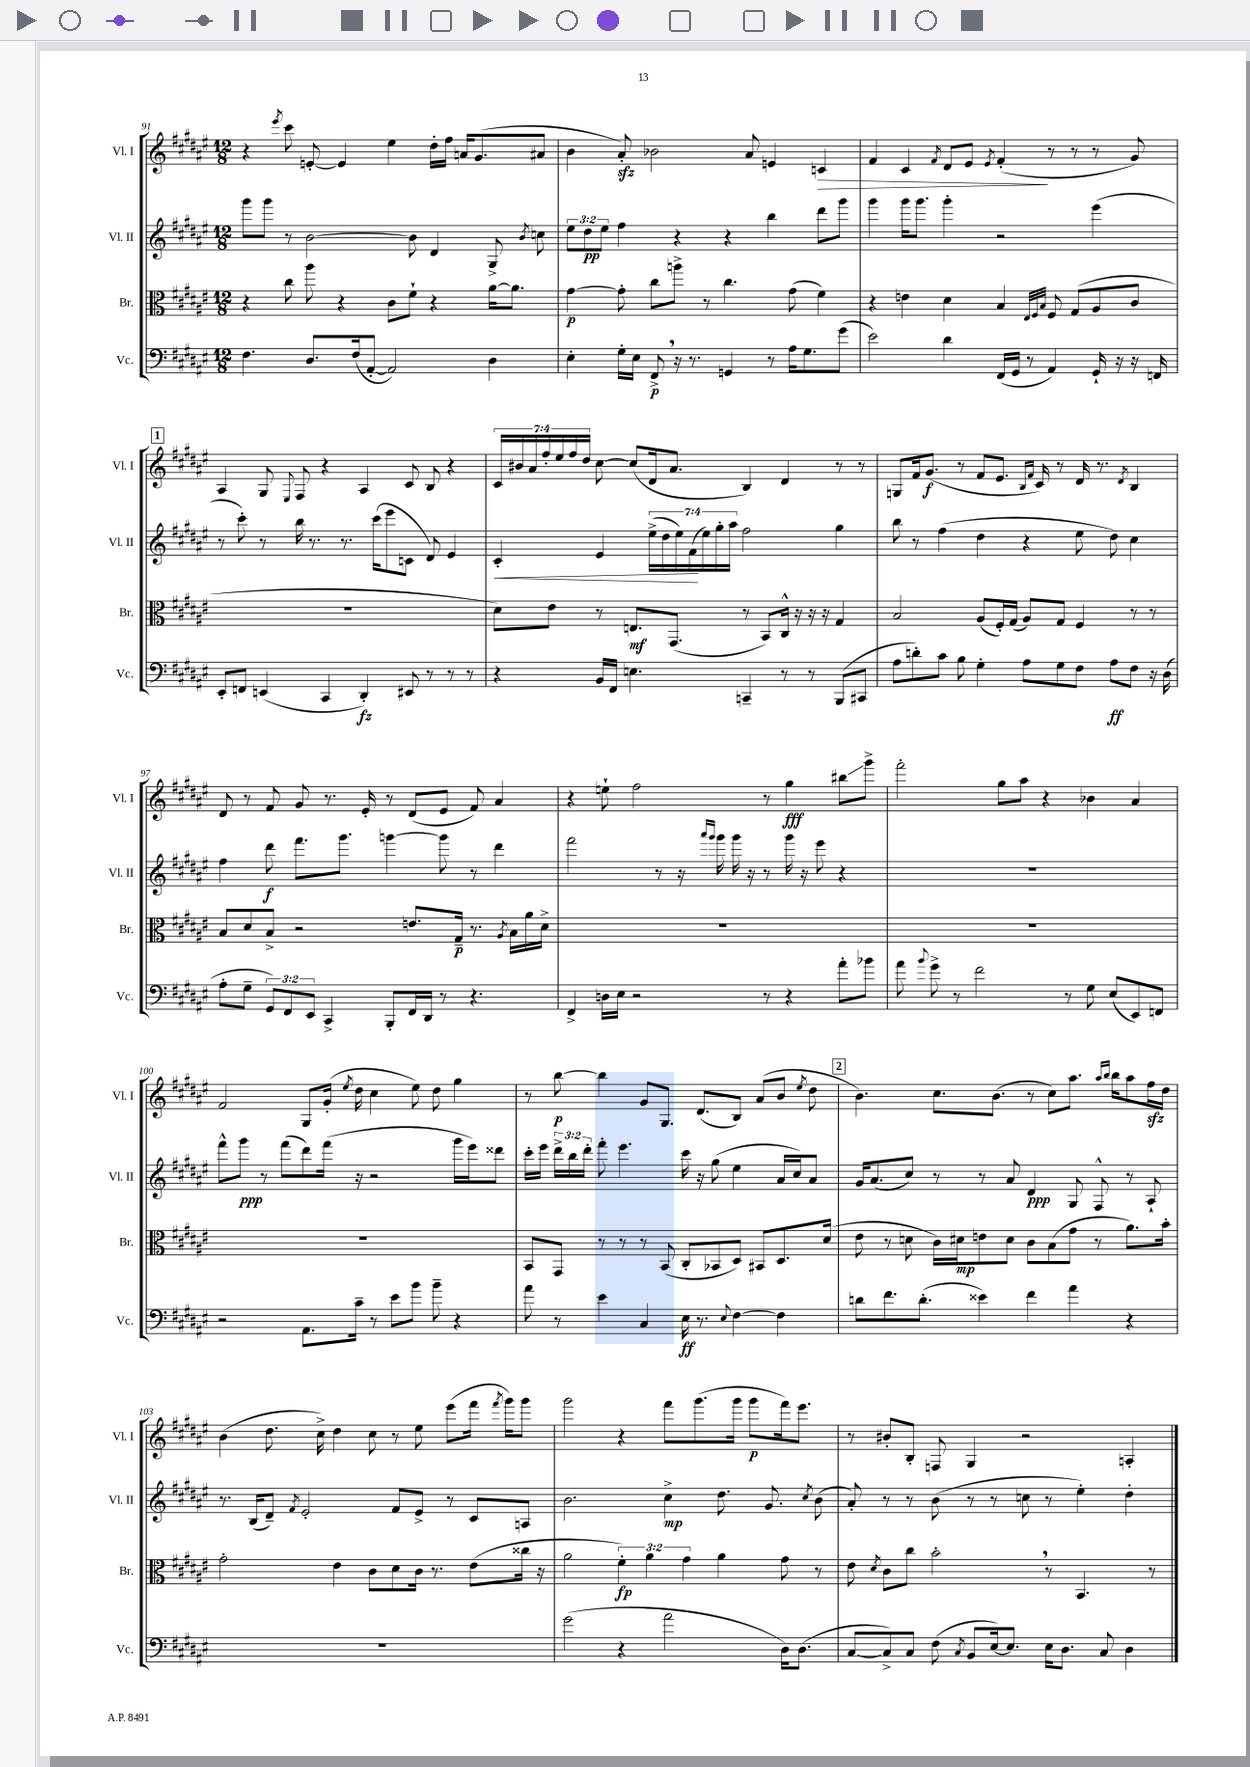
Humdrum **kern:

**kern	**kern	**kern	**kern
*staff4	*staff3	*staff2	*staff1
*clefF4	*clefC3	*clefG2	*clefG2
*k[f#c#g#d#a#e#]	*k[f#c#g#d#a#e#]	*k[f#c#g#d#a#e#]	*k[f#c#g#d#a#e#]
*M12/8	*M12/8	*M12/8	*M12/8
4.F#	4r	8ggg#	4r
.	.	8ggg#	.
.	.	.	8qeee#
.	8cc#	8r	8ccc#
8.D#	8aa#	[2b	[8e'
.	4r	.	4e]
(16F#	.	.	.
[8AA#'	.	.	.
2AA#])	8c#	.	4ee#
.	8f#`	8b]	.
.	4r	4d#	16dd#'
.	.	.	16ff#
.	.	.	16a
.	.	.	(8.g#
4D#	[16a#	8G#^	.
.	8.a#]	.	.
.	.	8qb	.
.	.	8cc	8a#
=	=	=	=
4E#'	[4g#	12ee#	4b
.	.	12dd#	.
.	.	12ee#	.
16G#'	8g#']	4ff#	8a#')
16E#	.	.	.
8FF#^	8cc#	.	2b-
16r	8aa^	4r	.
8.r	.	.	.
.	8r	.	.
4GG	4.cc#	4r	.
.	.	.	8a#
8r	.	4bb	4e
16A#	(8g#	.	.
8.G#	.	.	.
.	4f#)	8ddd#	4c
(8g#	.	8ggg#	.
=	=	=	=
2e#)	4r	4ggg#	4f#
.	4e	16ggg#	4c#
.	.	8.ggg#	.
.	.	.	8qf#
4d#	4d#	4ggg#'	8d#
.	.	.	8e#
.	.	.	8qe#
(16FF#	4B	2r	(4f#'
16GG#	.	.	.
8r	.	.	.
.	32qqE#	.	.
.	32qqF#	.	.
.	32qqB	.	.
4AA#)	8F#	.	8r
.	(8G#	.	8r
16GG#`	8A#	(4eee#	8r
16r	.	.	.
16r	8c#	.	8g#)
16FF	.	.	.
=	=	=	=
8EE#'	1.r	8r	4A#
8FF	.	8ccc#')	.
(4EE	.	8r	8G#
.	.	.	8qqE#
.	.	16bb	8F#
.	.	8.r	.
4CC#	.	.	4r
.	.	8.r	.
4DD#')	.	.	4A#
.	.	(16ccc#	.
.	.	8eee#	.
8EE#	.	8c	8c#
8r	.	8d#)	8B
8r	.	4e#	4r
8r	.	.	.
=	=	=	=
4r	8d#)	4c#'	28c#
.	.	.	28b#
.	.	.	28a#
.	.	.	28ff#'
.	8e#	.	.
.	.	.	28ee#
.	.	.	28ff#
.	.	.	28dd#
16BB	8r	4e#	[8cc#
16FF#	.	.	.
4.E	8.E	.	(8cc#]
.	.	(28ee#^	16d#
.	.	28dd#	.
.	(8.GG#	.	8.a#
.	.	28ee#)	.
.	.	(28f#	.
.	.	28ee#)	.
.	.	28gg#'	.
.	.	28aa#	.
4CC~	8r	2ff#	4B)
.	8BB)	.	.
8r	16C#^^	.	4d#
.	16r	.	.
8r	16r	.	.
.	16r	.	.
(8BBB	4G#	4gg#	8r
8CC#	.	.	8r
=	=	=	=
8A#	2B	8bb	8G
8d')	.	8r	16f#
.	.	.	(8.g#
8c#	.	(4ff#	.
8B	.	.	8r
4G#'	(8A#	4dd#	8f#
.	16F#')	.	8.e#
.	(16G#	.	.
8A#	8A#)	4r	.
.	.	.	16qqB
.	.	.	16qqf#
.	.	.	16c#)
8G#	8G#	.	8r
8F#	4F#	8ee#	16d#
.	.	.	8.r
8A#	.	8dd#)	.
.	.	.	8qd#
8F#	8r	4cc#	4B
16r	8r	.	.
(16D#	.	.	.
=	=	=	=
8A#'	8B	4ff#	8d#
8G#~	8d#	.	8r
12GG#)	8B^	8ddd#	8f#
12FF#	.	.	.
.	2r	8.fff#	8g#
12EE#	.	.	.
4CC#^	.	.	8.r
.	.	8.ggg#	.
.	.	.	16e#'
8BBB'	.	[4ggg	8r
16FF#	8.e	.	(8d#
16DD#	.	.	.
8r	.	8ggg]	8e#
.	16G#~	.	.
4.r	8.r	8r	8f#)
.	.	4ddd#	4a#
.	8qA#	.	.
.	16B	.	.
.	16a#	.	.
.	16d#^	.	.
=	=	=	=
4FF#^	1.r	2fff#	4r
16D	.	.	8ee`
16E#	.	.	.
2r	.	.	2ff#
.	.	8r	.
.	.	16r	.
.	.	16qqaaa#	.
.	.	16qqggg#	.
.	.	16ggg#	.
.	.	16ggg#	.
.	.	16r	.
8r	.	8r	8r
4r	.	16ggg#	4gg#
.	.	16r	.
.	.	8eee#	.
8a#'	.	4r	8bb#
8b-	.	.	8ggg#^
=	=	=	=
8a#	1.r	1.r	2fff#'
8qqb	.	.	.
8g#^	.	.	.
8r	.	.	.
2f#	.	.	.
.	.	.	8gg#
.	.	.	8aa#
.	.	.	4r
8r	.	.	.
8G#	.	.	4b-
(8E#	.	.	.
8EE#)	.	.	4a#
8FF	.	.	.
=	=	=	=
2r	1.r	8fff#^^	2f#
.	.	8ggg#	.
.	.	8r	.
.	.	(8fff#	.
8.AA#	.	8ddd#)	8G#
.	.	(16fff#	(16g#'
.	.	.	8qee#
16c#~	.	16r	16dd#
8r	.	2r	4cc#
8e#	.	.	.
8b	.	.	8ee#)
8b~	.	.	8dd#
4r	.	16ggg#	4gg#
.	.	16eee#)	.
.	.	8ddd##	.
=	=	=	=
8a#	8BB	16ccc#'	8r
.	.	16eee#	.
8r	8GG#	24ddd#^	[8bb
.	.	24bb	.
.	.	24ddd#'	.
4e#	8r	8fff#'	4bb]
.	8r	4.eee#	.
4C#	8r	.	8g#
.	(8BB	.	8.G#
16E#	8C#'	16ccc#	.
8.r	.	16r	(8.d#
.	8BB-	(8gg#	.
8qqE#	.	.	.
[4F#	8D#)	4ee#	8B)
.	8BB#	.	(8a#
4F#]	8.D#	16a#	8b
.	.	16cc#)	.
.	.	.	8qee#
.	.	8a#	8dd#
.	(16d#	.	.
=	=	=	=
8d	8e#	16g#	4.b)
.	.	(8.a#	.
8.f#	8r	.	.
.	8d	8cc#)	.
(8.d'	.	.	.
.	16c#)	8r	8.cc#
.	16d#	.	.
4e##)	8e	8r	.
.	.	.	(8.b
.	8d#	8a#	.
4f#	8c#	4d#	8r
.	(8B	.	8cc#)
4a#	8g#	8G#	8.aa#
.	8r	8F#^^	.
.	.	.	16qqaa#
.	.	.	16qqbb
.	.	.	16bb
4r	8.a#)	8r	8aa#
.	.	8A#`	16ff#
.	16b'	.	16dd#
=	=	=	=
1.r	2g#'	8.r	(4b
.	.	(16B	.
.	.	8d#~)	8.dd#
.	.	8qf#	.
.	.	2e#'	.
.	.	.	16cc#^)
.	4e#	.	4dd#
.	8c#	.	8cc#
.	8d#	8f#	8r
.	16c#	8e#^	8ee#
.	8.r	.	.
.	.	8r	(8eee#
.	(8e#	8c#	16fff#
.	.	.	8qfff#
.	.	.	16ggg#)
.	16cc##	8A	8ggg#
.	16r	.	.
=	=	=	=
(2g#	2a#	2.b	2ggg#
4r	6f#')	.	4r
.	6a#	.	.
2a#	.	4cc#^	8fff#
.	6g#	.	.
.	.	.	(8.ggg#
.	4a#	8.dd#	.
.	.	.	16ggg#
.	.	.	8ggg#
.	.	8.g#	.
16D#)	8g#	.	16fff#)
(8.D#	.	.	8.eee#
.	.	8qcc#	.
.	8r	(8b	.
=	=	=	=
[8C#	8e#	8a#')	8r
.	8qd#	.	.
8C#^])	8c#	8r	8b#'
8C#	8cc#	8r	8B'
(8F#	2b'	(8b	8F
8qC#	.	.	.
8BB	.	8r	4G#
[16E#)	.	8r	.
8.E#]	.	.	.
.	.	8cc	2r
16E#	8r	8r	.
8.D#	.	.	.
.	4.BB	4ee#')	.
8C#	.	.	.
4D#	.	4dd#'	4A'
.	8r	.	.
==	==	==	==
*-	*-	*-	*-
